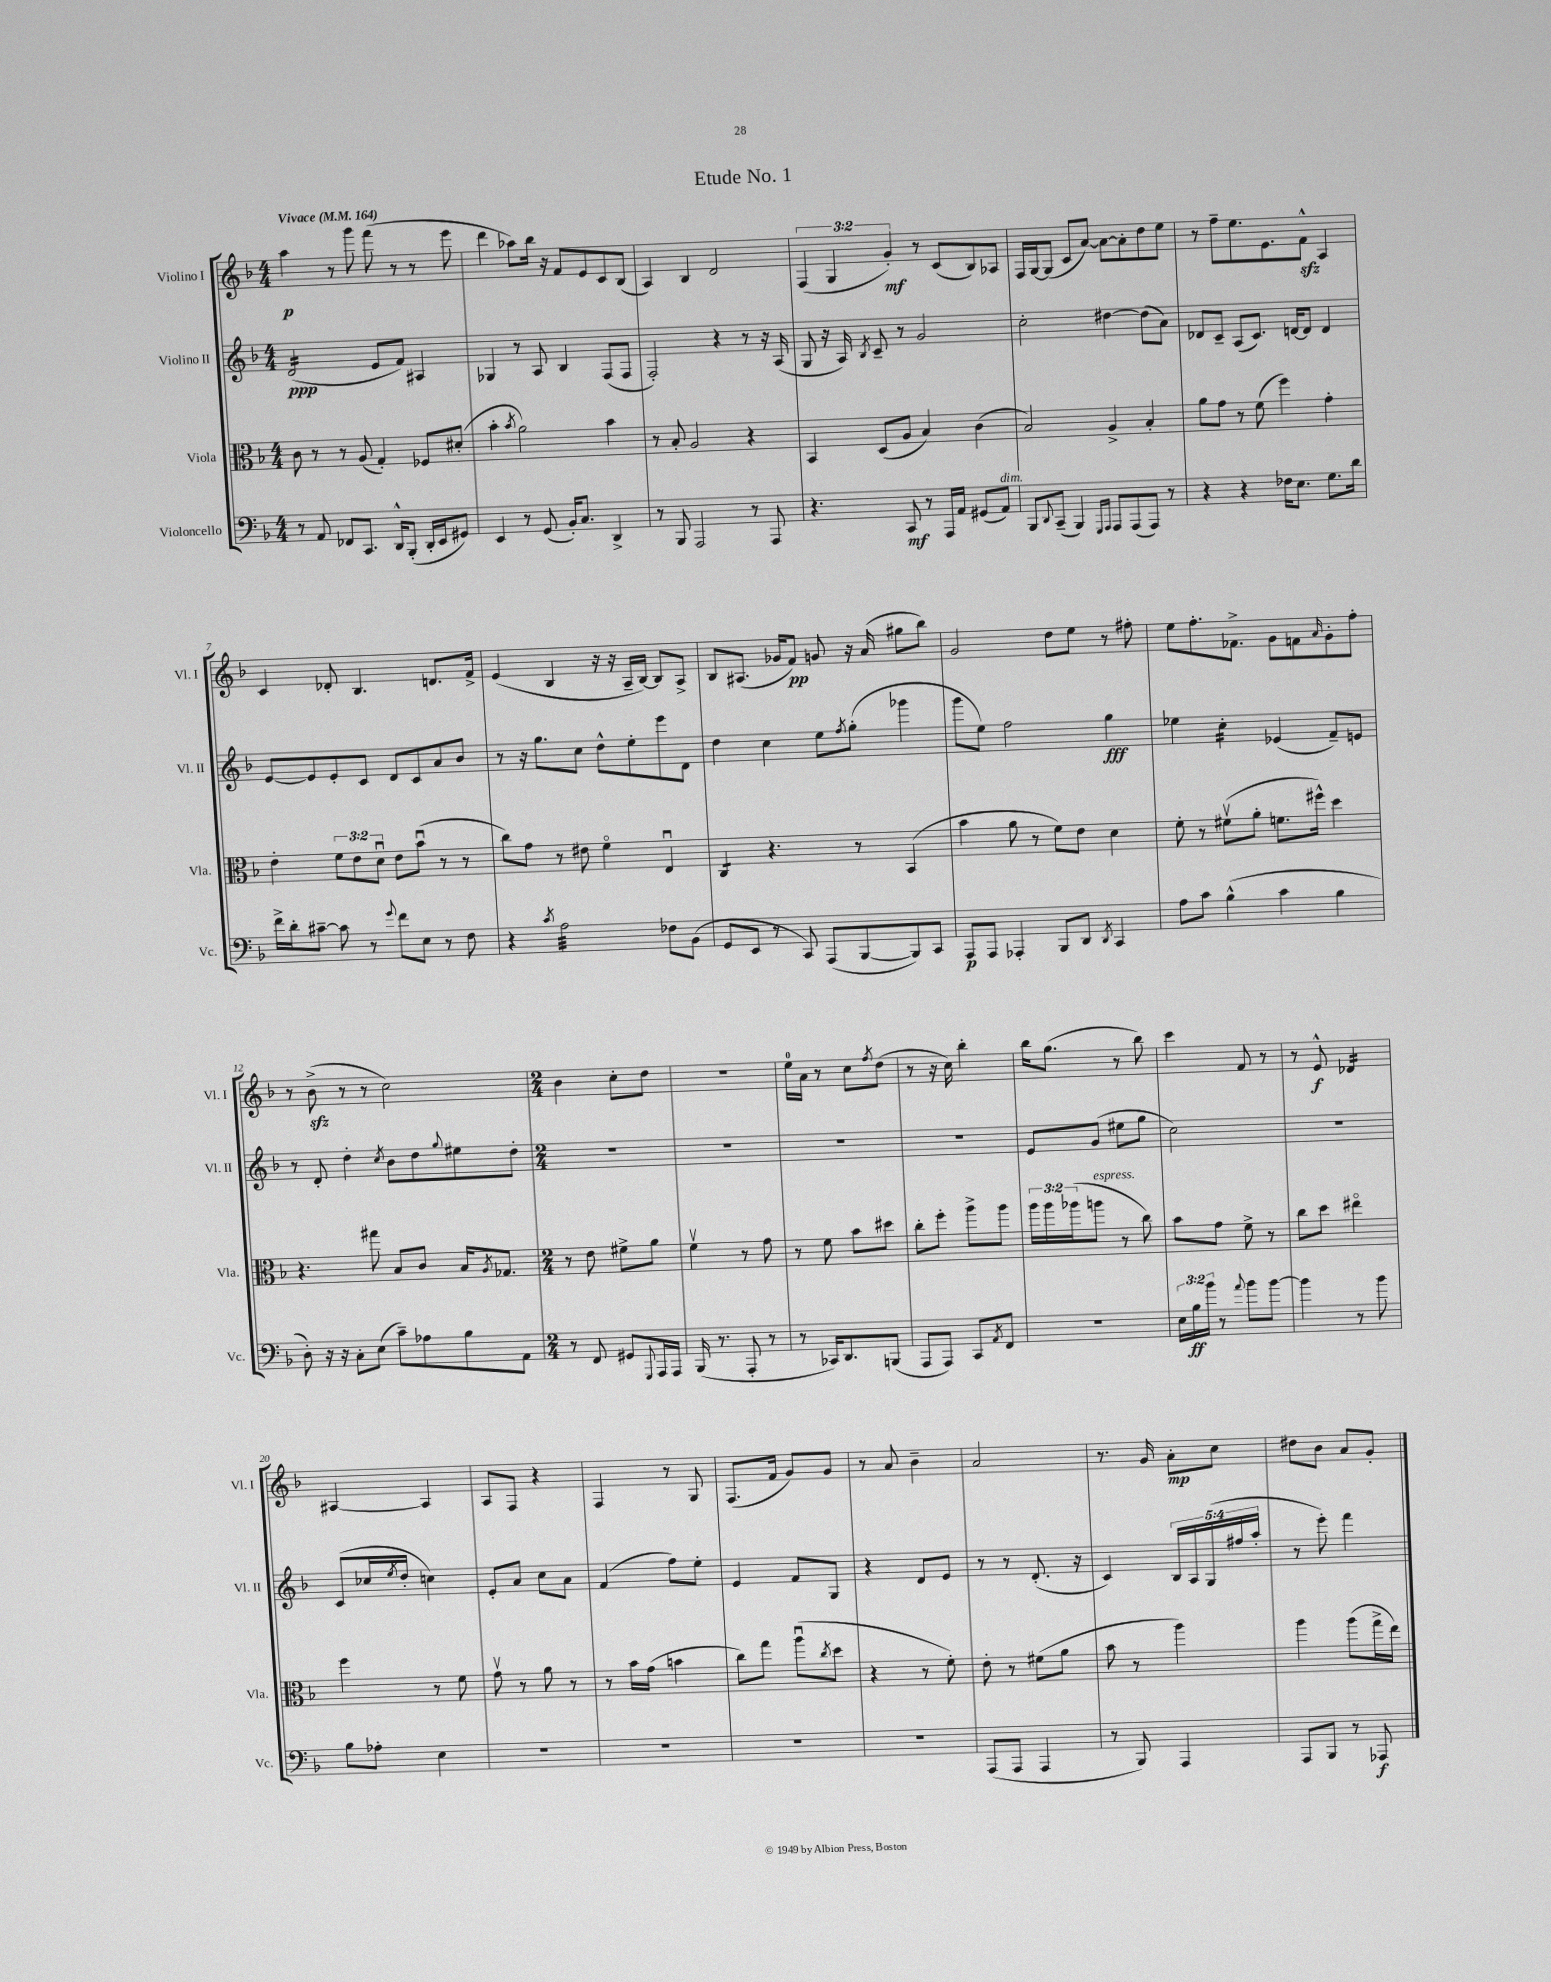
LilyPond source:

\header { title = "Etude No. 1" }
<<
\new StaffGroup <<
\new Staff = "s0" \with { instrumentName = "Violino I" shortInstrumentName = "Vl. I" } {
    \clef treble \key f \major \numericTimeSignature \time 4/4 \override Staff.TupletNumber.text = #tuplet-number::calc-fraction-text \tempo "Vivace" 4 = 164
    a''4\p r8 g'''8 f'''8( r8 r8 e'''8 |
    d'''4 aes''8) bes''16 r16 f'8 e'8 c'8 bes8( |
    a4) bes4 d'2 |
    \tuplet 3/2 { f4( g4 g'4-.\mf) } r8 c'8( bes8) aes8 |
    f16 g16~ g8( c'8 a'8~) a'8~ a'8-. d''8 e''8 |
    r8 f''8-- e''8. e'8. f'8-^\sfz a4 |
    c'4 des'8-. bes4. d'8. f'16-> |
    e'4( bes4 r16 r16 a16-- bes16~) bes8 a8-> |
    bes8 ais8.( ges'16 f'8\pp) g'8 r16 a'16( gis''8 bes''8) |
    g'2 d''8 e''8 r8 fis''8-. |
    e''8 f''8.-. fes'8.-> g'8 f'8 \grace { a'16 } g'8-. f''8-. |
    r8 bes'8->\sfz( r8 r8 c''2) |
    \numericTimeSignature \time 2/4 bes'4 c''8-. d''8 |
    r2 |
    e''16-0 a'16 r8 c''8 \acciaccatura { f''8 } d''8( |
    r8 r16 c''16) bes''4-. |
    bes''16 g''8.( r8 bes''8) |
    c'''4 f'8 r8 |
    r8 e'8-^\f des'4:16 |
    ais4~ ais4 |
    a8 f8 r4 |
    f4 r8 g8 |
    f8.( f'16 g'8) g'8 |
    r8 a'8 bes'4-- |
    a'2 |
    r8. g'16 a'8-.\mp c''8 |
    dis''8 bes'8 a'8 g'8-. \bar "|." |
}
\new Staff = "s1" \with { instrumentName = "Violino II" shortInstrumentName = "Vl. II" } {
    \clef treble \key f \major \numericTimeSignature \time 4/4 \override Staff.TupletNumber.text = #tuplet-number::calc-fraction-text
    d'2:16\ppp( e'8 f'8) ais4 |
    ges4 r8 a8 bes4 f8( f8 |
    f2-.) r4 r8 r16 a16( |
    g8 r16 a16) \acciaccatura { bes8 } c'8-- r8 g'2 |
    c''2-. dis''4~ dis''8( a'8) |
    des'8 c'8-- a8( c'8.) d'16~ d'8 d'4 |
    e'8~ e'8 e'8-. c'8 d'8 c'8 a'8 bes'8 |
    r8 r16 g''8. c''8 d''8-^ e''8-. e'''8 d'8 |
    d''4 c''4 e''8 \acciaccatura { f''8 } g''8-.( ges'''4 |
    g'''8 e''8) f''2 g''4\fff |
    ees''4 c''4:16-. ees'4( f'8--) e'8 |
    r8 d'8-. d''4-. \acciaccatura { c''8 } bes'8 d''8 \appoggiatura { g''8 } eis''8 d''8-. |
    \numericTimeSignature \time 2/4 R2 |
    R2 |
    R2 |
    R2 |
    e'8 g'8( eis''8 g''8 |
    c''2) |
    R2 |
    c'8( ces''16 \acciaccatura { e''8 } d''16-. c''4) |
    e'8-. a'8 c''8 a'8 |
    f'4( f''8) e''8-. |
    e'4 f'8 g8 |
    r4 d'8 e'8 |
    r8 r8 d'8.-.( r16 |
    c'4) \tuplet 5/4 { bes16 a16 g16( fis''16 a''16-. } |
    r8 e'''8-.) f'''4 \bar "|." |
}
\new Staff = "s2" \with { instrumentName = "Viola" shortInstrumentName = "Vla." } {
    \clef alto \key f \major \numericTimeSignature \time 4/4 \override Staff.TupletNumber.text = #tuplet-number::calc-fraction-text
    c'8 r8 r8 a8( g4-.) fes8 dis'8-.( |
    bes'4-. \acciaccatura { bes'8 } a'2) bes'4 |
    r8 bes8-. a2 r4 |
    bes,4 d8( a8 bes4) c'4( |
    bes2) a4-> bes4-. |
    a'8 g'8 r8 f'8( f''4) g'4-. |
    e'4-. \tuplet 3/2 { f'8 e'8 d'8\downbow } e'8 bes'8\downbow( r8 r8 |
    c''8) g'8 r8 eis'8 f'4\flageolet e4\downbow |
    c4:8 r4. r8 bes,4( |
    bes'4 a'8 r8 f'8) e'8 d'4 |
    f'8-. r8 fis'8\upbow( a'8-. f'8. fis''16-^) d''4 |
    r4. gis''8 bes8 c'8 bes16 \acciaccatura { a8 } ges8. |
    \numericTimeSignature \time 2/4 r8 e'8 fis'8-> a'8 |
    f'4\upbow r8 g'8 |
    r8 f'8 bes'8 dis''8 |
    c''8-. f''8-. a''8-> a''8 |
    \tuplet 3/2 { a''16 a''16 aes''16( } a''8^\markup { \italic "espress." } r8 c''8) |
    bes'8 g'8 f'8-> r8 |
    c''8 d''8 eis''4\flageolet |
    f''4 r8 f'8 |
    g'8\upbow r8 a'8 r8 |
    r8 bes'16 g'16( b'4 |
    c''8) g''8 a''8\downbow( \acciaccatura { c''8 } d''8 |
    r4 r8 f'8-.) |
    e'8-. r8 fis'8( a'8 |
    bes'8 r8 a''4) |
    a''4 a''8( g''16-> e''16) \bar "|." |
}
\new Staff = "s3" \with { instrumentName = "Violoncello" shortInstrumentName = "Vc." } {
    \clef bass \key f \major \numericTimeSignature \time 4/4 \override Staff.TupletNumber.text = #tuplet-number::calc-fraction-text
    r8 a,8 fes,8 c,8. d,16-^ bes,,8-.( d,16-. e,16 gis,8) |
    e,4 r8 g,8( bes,16-.) c8. d,4-> |
    r8 bes,,8 a,,2 r8 a,,8 |
    r4. c,8\mf r8 a,,16 a,16 gis,8( a,8^\markup { \italic "dim." }) |
    bes,,8 \appoggiatura { d,8 } c,8--( bes,,4) \grace { g,,16 a,,16 } a,,8 a,,8( a,,8) r8 |
    r4 r4 fes16 e8. g8. d'16 |
    f'16-> d'16-. cis'8~-- cis'8 r8 \appoggiatura { g'8 } f'8 e8 r8 f8 |
    r4 \acciaccatura { c'8 } a2:32 fes8 bes,8( |
    g,8 e,8 r8 c,8) a,,8( bes,,8~ bes,,8) c,8 |
    a,,8\p a,,8 aes,,4-. bes,,8 d,8 \acciaccatura { d,8 } c,4 |
    a8 c'8 bes4-^( c'4 bes4 |
    d8-.) r16 r16 c8-. e8( c'8--) aes8 bes8 a,8 |
    \numericTimeSignature \time 2/4 r8 f,8 gis,8 \appoggiatura { g,,8 } a,,16 a,,16 |
    bes,,16( r8. a,,8-. r8 |
    r8 ces,16) d,8. b,,8( |
    a,,8 a,,8) c,8 \acciaccatura { a,8 } f,8 |
    R2 |
    \tuplet 3/2 { e16 bes16\ff bes'16 } r8 \appoggiatura { a'8 } bes'8 bes'8~ |
    bes'4 r8 bes'8 |
    bes8 aes8-. e4 |
    R2 |
    R2 |
    R2 |
    R2 |
    a,,8( a,,8 a,,4 |
    r8 bes,,8) a,,4 |
    a,,8 bes,,8 r8 aes,,8\f \bar "|." |
}
>>
>>
